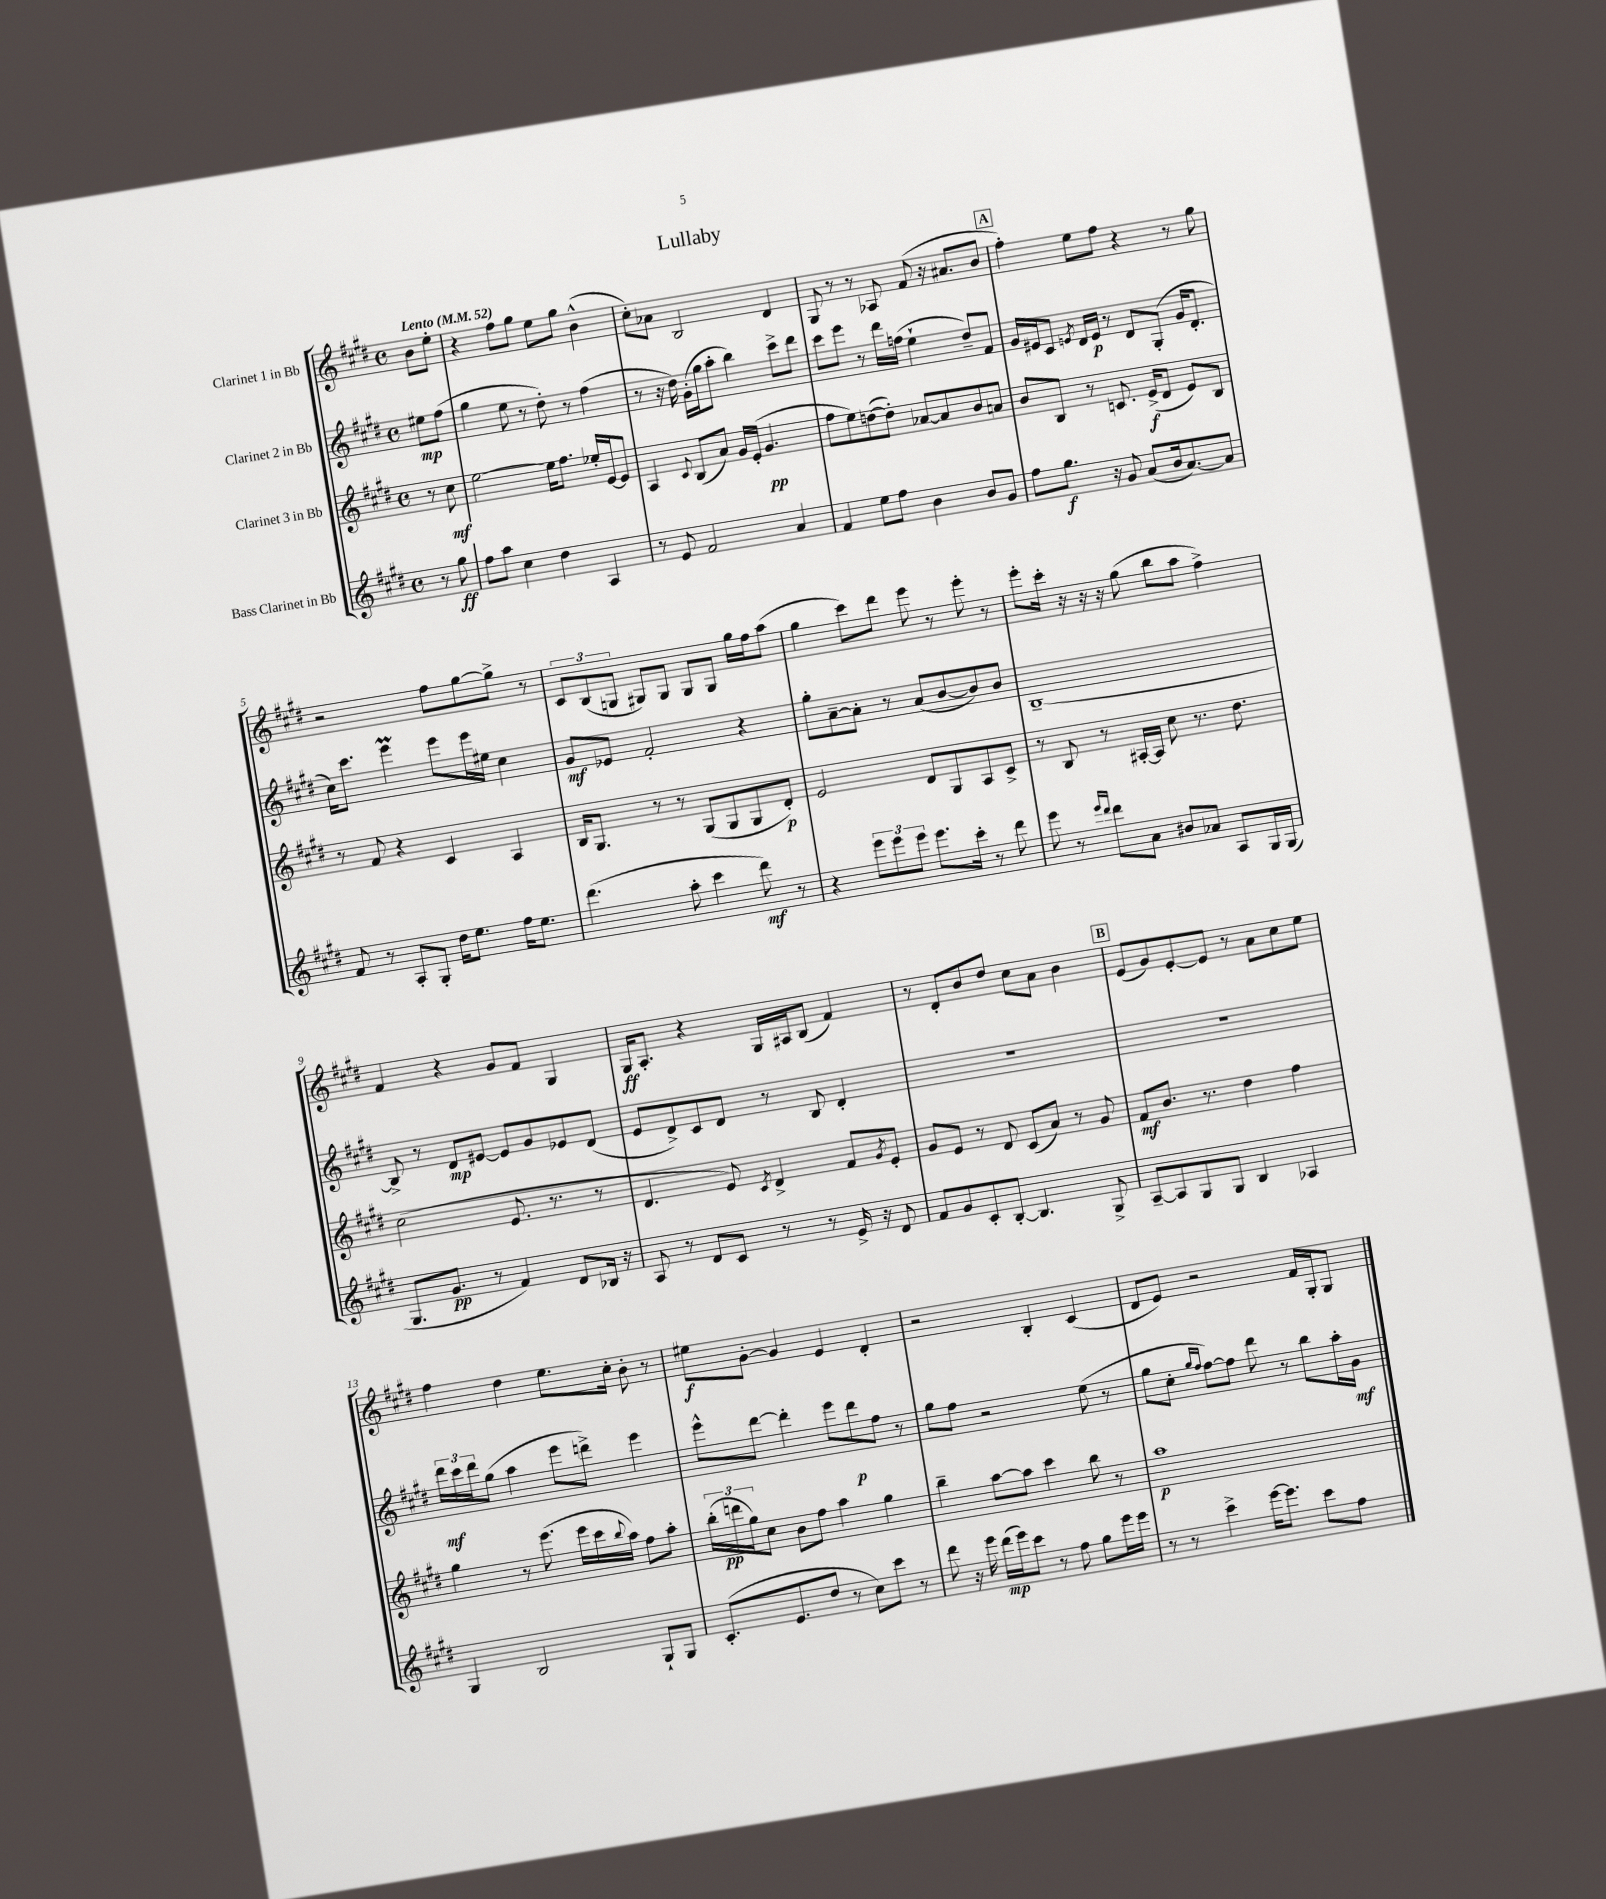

**kern	**dynam	**kern	**dynam	**kern	**dynam	**kern	**dynam
*part4	*part4	*part3	*part3	*part2	*part2	*part1	*part1
*staff4	*staff4	*staff3	*staff3	*staff2	*staff2	*staff1	*staff1
*I"Bass Clarinet in Bb	*	*I"Clarinet 3 in Bb	*	*I"Clarinet 2 in Bb	*	*I"Clarinet 1 in Bb	*
*clefG2	*	*clefG2	*	*clefG2	*	*clefG2	*
*k[f#c#g#d#]	*	*k[f#c#g#d#]	*	*k[f#c#g#d#]	*	*k[f#c#g#d#]	*
*M4/4	*	*M4/4	*	*M4/4	*	*M4/4	*
*met(c)	*	*met(c)	*	*met(c)	*	*met(c)	*
*MM52	*	*MM52	*	*MM52	*	*MM52	*
=	=	=	=	=	=	=	=
!	!	!	!	!	!	!LO:TX:a:B:t=Lento	!
8r	.	8r	.	8ee#X\L	mp	8b\L	.
8gg#\	ff	8cc#\	mf	(8ff#\J	.	8ee'\J	.
=1	=1	=1	=1	=1	=1	=1	=1
8ff#\L	.	[2ee\	.	4gg#\	.	4r	.
8aa\J	.	.	.	.	.	.	.
4cc#\	.	.	.	8ee\	.	8ff#\L	.
.	.	.	.	8r	.	8gg#\J	.
4dd#\	.	16ee\KL]	.	8dd#'\)	.	8ee\L	.
.	.	8.ff#\J	.	.	.	.	.
.	.	.	.	8r	.	8gg#\J	.
4A/	.	16ee-X'/LL	.	(4ff#\	.	(4b^^\	.
.	.	[16e/J	.	.	.	.	.
.	.	8e/J]	.	.	.	.	.
=2	=2	=2	=2	=2	=2	=2	=2
8r	.	4A/	.	8r	.	8cc#'\L)	.
8e/	.	.	.	16r	.	8a-X\J	.
.	.	.	.	16dd#\)	.	.	.
.	.	8qqc#/	.	.	.	.	.
2f#/	.	(8B/L	.	(16g#'\LL	.	2B/	.
.	.	.	.	16gg#\J	.	.	.
.	.	8a/J)	.	8aa'\J	.	.	.
.	.	16g#/LL	.	4bb\)	.	.	.
.	.	(16e'/JJ	.	.	.	.	.
.	.	4.g#/	pp	.	.	.	.
4a/	.	.	.	8ccc#^\L	.	4d#/	.
.	.	.	.	8ddd#\J	.	.	.
=3	=3	=3	=3	=3	=3	=3	=3
4f#/	.	8ff#\L	.	8ccc#\L	.	8G#/	.
.	.	8ee\)	.	8eee\J	.	8r	.
8ee\L	.	([8ddn\	.	8r	.	8r	.
8ff#\J	.	8dd'\J])	.	16ddd#\LL	.	8A-X/	.
.	.	.	.	(16ffn\JJ	.	.	.
4b\	.	[8a-X/L	.	4ee`\	.	(8f#/	.
.	.	8a-/]	.	.	.	16r	.
.	.	.	.	.	.	8.a#X/L	.
8b/L	.	8b/	.	8dd#~/L)	.	.	.
8g#/J	.	8an/J	.	8f#/J	.	8b/J	.
!!LO:REH:place=s1:t=A
=4	=4	=4	=4	=4	=4	=4	=4
8ff#\L	.	8b/L	.	16g#/LL	.	4ff#'\)	.
.	.	.	.	16e#X/J	.	.	.
8.gg#\J	f	8B/J	.	8c#/J	.	.	.
.	.	.	.	8qen/	.	.	.
.	.	8r	.	16d#/LL	.	8ee\L	.
16r	.	.	.	16e/JJ	p	.	.
8g#/	.	8.cn/	.	8r	.	8ff#\J	.
(8a/L	.	.	.	8d#/L	.	4r	.
.	.	(16e^/KL	f	.	.	.	.
16b/k	.	8d#/J	.	(8G#'/J	.	.	.
[8.a/)	.	.	.	.	.	.	.
.	.	8e/L)	.	16g#/KL	.	8r	.
.	.	.	.	8.d#'/J	.	.	.
8a/J]	.	8B/J	.	.	.	8gg#\	.
!!LO:LB:g=z
=5	=5	=5	=5	=5	=5	=5	=5
8f#/	.	8r	.	16cc#\KL)	.	2r	.
.	.	.	.	8.ccc#\J	.	.	.
8r	.	8f#/	.	.	.	.	.
8A'/L	.	4r	.	4eeeM\	.	.	.
8G#'/J	.	.	.	.	.	.	.
16dd#\KL	.	4c#/	.	8eee\L	.	8ff#\L	.
8.ee\J	.	.	.	.	.	.	.
.	.	.	.	16eee\L	.	[8gg#\	.
.	.	.	.	16ee#X\JJ	.	.	.
16ff#\KL	.	4A/	.	4cc#\	.	8gg#^\J]	.
8.ee\J	.	.	.	.	.	.	.
.	.	.	.	.	.	8r	.
=6	=6	=6	=6	=6	=6	=6	=6
(4.ddd#\	.	16B/KL	.	8g#/L	mf	12c#/L	.
.	.	8.G#/J	.	.	.	.	.
.	.	.	.	.	.	(12B/	.
.	.	.	.	8e-X/J	.	.	.
.	.	.	.	.	.	12Gn/J	.
.	.	8r	.	2f#'/	.	8G#X/L)	.
8aa'\	.	8r	.	.	.	8G#/J	.
4ccc#\	.	(8G#/L	.	.	.	8G#/L	.
.	.	8G#/	.	.	.	8G#/J	.
8ddd#\)	mf	8G#/	.	4r	.	16gg#\LL	.
.	.	.	.	.	.	16ff#\J	.
8r	.	8d#'/J)	p	.	.	(8aa\J	.
=7	=7	=7	=7	=7	=7	=7	=7
4r	.	2e/	.	8gg#'\L	.	4gg#\	.
.	.	.	.	[8a~\	.	.	.
12eee\L	.	.	.	8a'\J]	.	8ccc#\L)	.
12eee\	.	.	.	.	.	.	.
.	.	.	.	8r	.	8ddd#\J	.
12eee\J	.	.	.	.	.	.	.
8.eee\L	.	8d#/L	.	(8a/L	.	8eee\	.
.	.	8G#/	.	[8b/	.	8r	.
16ccc#'\Jk	.	.	.	.	.	.	.
8r	.	8A/	.	8b/])	.	8eee'\	.
8ddd#\	.	8c#^/J	.	8b/J	.	8r	.
=8	=8	=8	=8	=8	=8	=8	=8
8eee\	.	8r	.	[1B~	.	8eee'\L	.
8r	.	8B/	.	.	.	16ccc#'\Jk	.
.	.	.	.	.	.	16r	.
16qqeee/LL	.	.	.	.	.	.	.
16qqddd#/JJ	.	.	.	.	.	.	.
8ddd#\L	.	8r	.	.	.	16r	.
.	.	.	.	.	.	16r	.
8a\J	.	[16A#X'/LL	.	.	.	(8gg#\	.
.	.	16A#/JJ]	.	.	.	.	.
8b#X/L	.	8cc#\	.	.	.	8bb\L	.
8a-X/J	.	8.r	.	.	.	8aa\J	.
8A/L	.	.	.	.	.	4ff#^\)	.
.	.	8.dd#\	.	.	.	.	.
16G#/L	.	.	.	.	.	.	.
(16G#/JJ	.	.	.	.	.	.	.
!!LO:LB:g=z
=9	=9	=9	=9	=9	=9	=9	=9
8.G#/L	.	(2cc#\	.	8B^/]	.	4f#/	.
.	.	.	.	8r	.	.	.
8.g#/J	pp	.	.	.	.	.	.
.	.	.	.	8d#/L	mp	4r	.
8r	.	.	.	[8e#X/J	.	.	.
4f#/)	.	8.e/	.	8e#/L]	.	8g#/L	.
.	.	.	.	8g#/	.	8f#/J	.
.	.	8.r	.	.	.	.	.
8d#/L	.	.	.	8e-X/	.	4G#/	.
16B-X/Jk	.	8r	.	(8d#/J	.	.	.
16r	.	.	.	.	.	.	.
=10	=10	=10	=10	=10	=10	=10	=10
8A/	.	4.d#/	.	8e/L	.	16G#/KL	ff
.	.	.	.	.	.	8.A'/J	.
8r	.	.	.	8d#^/)	.	.	.
8d#/L	.	.	.	8c#/	.	4r	.
8c#/J	.	8e/)	.	8d#/J	.	.	.
.	.	8qc#/	.	.	.	.	.
8r	.	4d#^/	.	8r	.	16G#/LL	.
.	.	.	.	.	.	16A#X/J	.
8r	.	.	.	8B/	.	(8B/J	.
16e^/	.	8f#/L	.	4d#'/	.	4f#/)	.
16r	.	.	.	.	.	.	.
.	.	8qg#/	.	.	.	.	.
8d#/	.	8e'/J	.	.	.	.	.
=11	=11	=11	=11	=11	=11	=11	=11
8f#/L	.	8g#/L	.	1r	.	8r	.
8g#/	.	8e/J	.	.	.	8d#'/L	.
8c#'/	.	8r	.	.	.	8b/	.
[8B'/J	.	8d#/	.	.	.	8dd#/J	.
4.B/]	.	(8c#/L	.	.	.	8cc#\L	.
.	.	8a/J)	.	.	.	8a\J	.
.	.	8r	.	.	.	4b\	.
8G#^/	.	8g#/	.	.	.	.	.
!!LO:REH:place=s1:t=B
=12	=12	=12	=12	=12	=12	=12	=12
[8A~/L	.	8f#/L	mf	1r	.	(8e/L	.
8A/]	.	8.b/J	.	.	.	8g#/)	.
8G#/	.	.	.	.	.	[8e'/	.
.	.	8.r	.	.	.	.	.
8G#/J	.	.	.	.	.	8e/J]	.
4B/	.	4dd#\	.	.	.	8r	.
.	.	.	.	.	.	8a\L	.
4A-X/	.	4ff#\	.	.	.	8cc#\	.
.	.	.	.	.	.	8ee\J	.
!!LO:LB:g=z
=13	=13	=13	=13	=13	=13	=13	=13
4G#/	.	4gg#\	.	24ddd#\LL	mf	4ff#\	.
.	.	.	.	24ccc#\	.	.	.
.	.	.	.	24ddd#\J	.	.	.
.	.	.	.	(8gg#\J	.	.	.
2B/	.	8r	.	4aa\	.	4dd#\	.
.	.	(8.eee\	.	.	.	.	.
.	.	.	.	8eee\L	.	8.ee\L	.
.	.	16eee\LL	.	.	.	.	.
.	.	16ccc#\	.	8dddn^\J)	.	.	.
.	.	8qqbb/	.	.	.	.	.
.	.	16aa\JJ)	.	.	.	16cc#'\Jk	.
8G#`/L	.	8ff#\L	.	4eee\	.	8b'\	.
8G#/J	.	8aa'\J	.	.	.	8r	.
=14	=14	=14	=14	=14	=14	=14	=14
(8.c#'/L	.	(24bb'\LL	.	8eee^^\L	.	8ee#X\L	f
.	.	24dddn\	pp	.	.	.	.
.	.	24gg#\J)	.	.	.	.	.
.	.	8cc#\J	.	[8ddd#\J	.	[8g#'\J	.
8.e/	.	.	.	.	.	.	.
.	.	8b\L	.	4ddd#'\]	.	4g#/]	.
8dd#/J	.	8ff#\J	.	.	.	.	.
8r	.	4aa\	.	8eee\L	.	4e/	.
8cc#\L)	.	.	.	8ddd#\	p	.	.
8ccc#\J	.	4gg#\	.	8ff#\J	.	4d#'/	.
8r	.	.	.	8r	.	.	.
=15	=15	=15	=15	=15	=15	=15	=15
8ddd#\	.	4bb~\	.	8gg#\L	.	2r	.
16r	.	.	.	8ff#\J	.	.	.
16eee\	.	.	.	.	.	.	.
(16ddd#\LL	mp	[8aa\L	.	2r	.	.	.
16eee\J)	.	.	.	.	.	.	.
8ccc#\J	.	8aa\J]	.	.	.	.	.
8r	.	4ccc#\	.	.	.	4B'/	.
8ff#\	.	.	.	.	.	.	.
8gg#\L	.	8bb\	.	(8ee\	.	(4c#/	.
16eee\L	.	8r	.	8r	.	.	.
16eee\JJ	.	.	.	.	.	.	.
=16	=16	=16	=16	=16	=16	=16	=16
8r	.	1aa	p	8gg#\L	.	8d#/L	.
8r	.	.	.	8cc#'\J	.	8e/J)	.
.	.	.	.	16qqgg#/LL	.	.	.
.	.	.	.	16qqff#/JJ	.	.	.
4ccc#^\	.	.	.	[8ff#\L)	.	2r	.
.	.	.	.	8ff#\J]	.	.	.
[16eee\KL	.	.	.	8ddd#\	.	.	.
8.eee\J]	.	.	.	.	.	.	.
.	.	.	.	8r	.	.	.
8ccc#\L	.	.	.	8bb\L	.	16f#/LL	.
.	.	.	.	.	.	16G#'/J	.
8ff#\J	.	.	.	16aa'\L	.	8G#/J	.
.	.	.	.	16g#\JJ	mf	.	.
==	==	==	==	==	==	==	==
*-	*-	*-	*-	*-	*-	*-	*-
